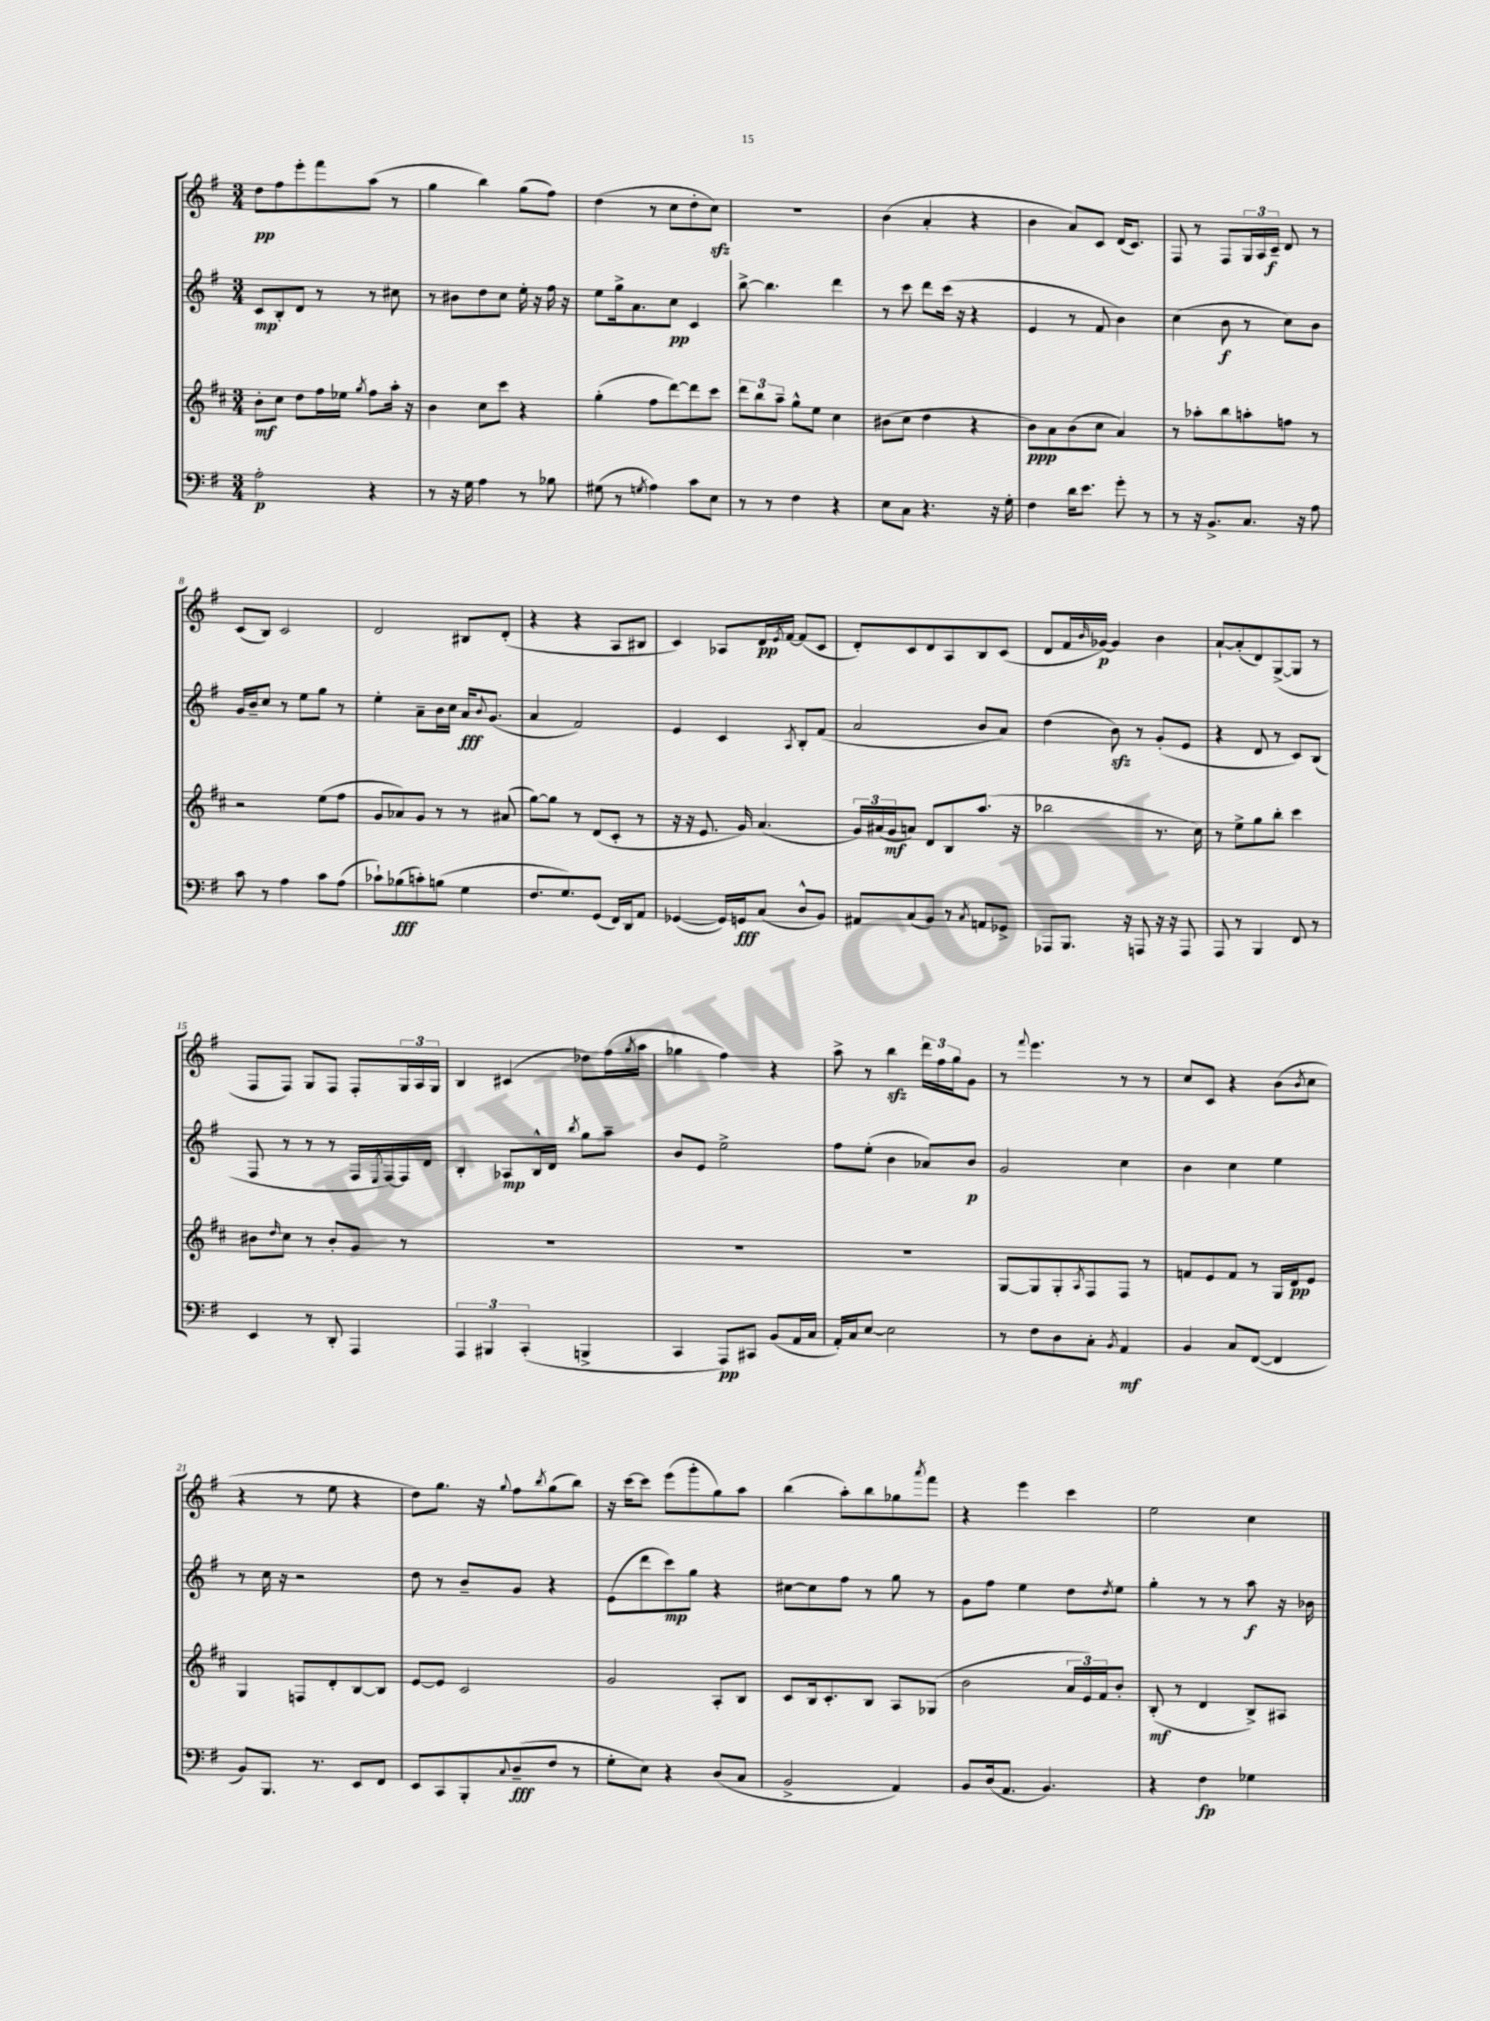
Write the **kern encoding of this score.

**kern	**kern	**kern	**kern
*staff4	*staff3	*staff2	*staff1
*clefF4	*clefG2	*clefG2	*clefG2
*k[f#]	*k[f#c#]	*k[f#]	*k[f#]
*M3/4	*M3/4	*M3/4	*M3/4
2A'	8b'	8c	8dd
.	8cc#	8B'	8ff#
.	8dd	8d	8eee'
.	16ff#	8r	8fff#
.	16ee-	.	.
.	8qgg	.	.
4r	8ff#	8r	(8aa
.	16aa'	8cc#	8r
.	16r	.	.
=	=	=	=
8r	4b	8r	4gg
16r	.	8b#	.
16G	.	.	.
4A	8cc#	8dd	4bb)
.	8ccc#	8cc	.
8r	4r	16ee'	(8gg
.	.	16r	.
8B-	.	16ff#	8ff#)
.	.	16r	.
=	=	=	=
(8G#	(4gg'	8ee	(4dd
8r	.	16gg^	.
.	.	8.a	.
8qG	.	.	.
4A)	8ff#	.	8r
.	[8ddd)	8cc	8cc
8c	8ddd]	4c	8dd'
8E	8ccc#	.	8cc)
=	=	=	=
8r	12ddd	[8bb^	2.r
.	12bb	.	.
8r	.	4.bb]	.
.	12aa~	.	.
4F#	8gg^^	.	.
.	8ee	.	.
4r	4cc#	4ddd	.
=	=	=	=
8E	(8b#	8r	(4b
8C	8cc#	8ccc	.
4.r	4dd	8ddd	4a'
.	.	(16ccc	.
.	.	16r	.
.	4r	4r	4r
16r	.	.	.
16G'	.	.	.
=	=	=	=
4F#	8b)	4e	4b
.	8a	.	.
16d	(8b	8r	8a)
8.e	.	.	.
.	8cc#	8f#	8c
8g'	4a)	4b)	(16d
.	.	.	8.c)
8r	.	.	.
=	=	=	=
8r	8r	(4cc	8F#
16r	8aa-'	.	8r
8.BB^	.	.	.
.	8bb	8b	8F#
8.C	8aa'	8r	24G
.	.	.	24A
.	.	.	24c~
.	8ff	8cc)	8d
16r	.	.	.
8A	8r	8b	8r
=	=	=	=
8c	2r	16g	(8c
.	.	16b~	.
8r	.	8cc	8B)
4A	.	8r	2c
.	.	8ee	.
8c	(8ee	8gg	.
(8A	8ff#	8r	.
=	=	=	=
8c-`)	8g	4ee'	2d
(8B-	8a-)	.	.
8c')	8g	8a~	.
(8B	8r	16b	.
.	.	16cc	.
4G	8r	16a	8B#
.	.	8qqb	.
.	.	(8.g	.
.	(8a#	.	(8d'
=	=	=	=
8.F#	[8gg)	4a	4r
.	8gg]	.	.
8.G)	.	.	.
.	8r	2f#)	4r
(8GG	(8d	.	.
16FF#)	8c#'	.	8A
16DD	.	.	.
8AA	8r	.	8B#
=	=	=	=
([4GG-	16r	4e	4c)
.	16r	.	.
.	8.e	.	.
16GG-])	.	4c	8A-
16GG	16g)	.	.
(8C	(4.a	.	16d
.	.	.	8qe
.	.	.	[16f#
.	.	8qA	.
8D^^	.	8B'	(8f#]
8BB)	.	(8f#	8c
=	=	=	=
8AA#	24g)	2a	8d')
.	(24a#	.	.
.	24g	.	.
(8C	8a)	.	8c
8BB)	8d	.	8d
8r	8B	.	8A
8qC	.	.	.
8AA	(8.aa	8b	8B
8GG-^	.	8a)	(8c
.	16r	.	.
=	=	=	=
8AAA-	2bb-	(4dd	8d
8.BBB	.	.	16f#
.	.	.	16qqb
.	.	.	[16g-)
.	.	8b)	4g-]
16r	.	.	.
8AAA	.	8r	.
16r	8.r	(8g'	4b
16r	.	.	.
8AAA	.	8e	.
.	16cc#)	.	.
=	=	=	=
8AAA	8r	4r	[8a`
8r	8ee^	.	(8a']
4BBB	8gg	8d	8d)
.	8bb'	8r	([8G^
8FF#	4ccc#	8c)	8G]
8r	.	(8B	8r
=	=	=	=
4EE	8b#	8F#	8F#
.	16qqdd	.	.
.	8cc#	8r	8F#)
8r	8r	8r	8G
8DD'	8b#'	8r	8F#
4AAA	8g	16F#	8F#'
.	.	8qE	.
.	.	[16F#)	.
.	8r	16F#]	24G
.	.	.	24A
.	.	16d	.
.	.	.	24G
=	=	=	=
6AAA	2.r	4B'	4B
6BBB#	.	.	.
.	.	8A-	(4c#
(6CC'	.	.	.
.	.	16B^^	.
.	.	16d	.
.	.	8qbb	.
4BBB^	.	8gg	8dd-)
.	.	8aa~	(16ff#
.	.	.	8qgg
.	.	.	16aa
=	=	=	=
4CC	2.r	8b	4gg-
.	.	8e	.
8AAA)	.	2ee^	4ff#)
8CC#	.	.	.
(8BB	.	.	4r
16AA	.	.	.
16C	.	.	.
=	=	=	=
16AA')	2.r	8ff#	8aa^
16C	.	.	.
[8E	.	(8ee'	8r
2E]	.	4b	4bb
.	.	8a-)	24ddd
.	.	.	24ff#
.	.	.	24gg
.	.	8b	8g
=	=	=	=
8r	[8G	2g	8r
.	.	.	8qqfff#
8F#	8G]	.	4.eee
8D	8G'	.	.
.	8qA	.	.
8C'	8F#	.	.
8qBB	.	.	.
4AA	8F#	4cc	8r
.	8r	.	8r
=	=	=	=
4BB	8f	4b	8cc
.	8e	.	8c
8C	8f	4cc	4r
([8FF#	8r	.	.
4FF#]	16G	4ee	(8b
.	16d	.	.
.	.	.	8qb
.	8e	.	8cc
=	=	=	=
8BB)	4G	8r	4r
8.BBB	.	16cc	.
.	.	16r	.
.	8F	2r	8r
8.r	.	.	.
.	8d'	.	8ee
8EE	[8B	.	4r
8FF#	8B]	.	.
=	=	=	=
8EE	[8e	8dd	8dd)
8CC	8e]	8r	8.gg
8BBB'	2c#	8b~	.
.	.	.	16r
8qqC	.	.	8qqgg
(8D~	.	8g	8ff#
.	.	.	8qbb
8F#	.	4r	(8gg
8r	.	.	8bb)
=	=	=	=
8G'	2g	(8e	16r
.	.	.	[16ccc
8E)	.	8ddd	8ccc]
4r	.	8ccc)	(8eee
.	.	8gg	8ggg'
(8D	8A'	4r	8gg)
8C	8B	.	8aa
=	=	=	=
2BB^	8c#	[8cc#	(4bb
.	16B	8cc#]	.
.	8.c#'	.	.
.	.	8ff#	8aa')
.	8B	8r	8bb
4AA)	8A	8gg	8gg-
.	.	.	8qaaa
.	(8G-	8r	8fff#
=	=	=	=
8BB	2b	8g	4r
(16D	.	8ff#	.
8.AA	.	.	.
.	.	4ee	4eee
4.BB)	.	.	.
.	24a	8dd	4ccc
.	24e)	.	.
.	24f#	.	.
.	.	8qdd	.
.	8b'	8ee	.
=	=	=	=
4r	(8B'	4gg'	2ee
.	8r	.	.
4F#	4d	8r	.
.	.	8r	.
4G-	8B^)	8aa	4cc
.	8A#	16r	.
.	.	16b-	.
==	==	==	==
*-	*-	*-	*-
